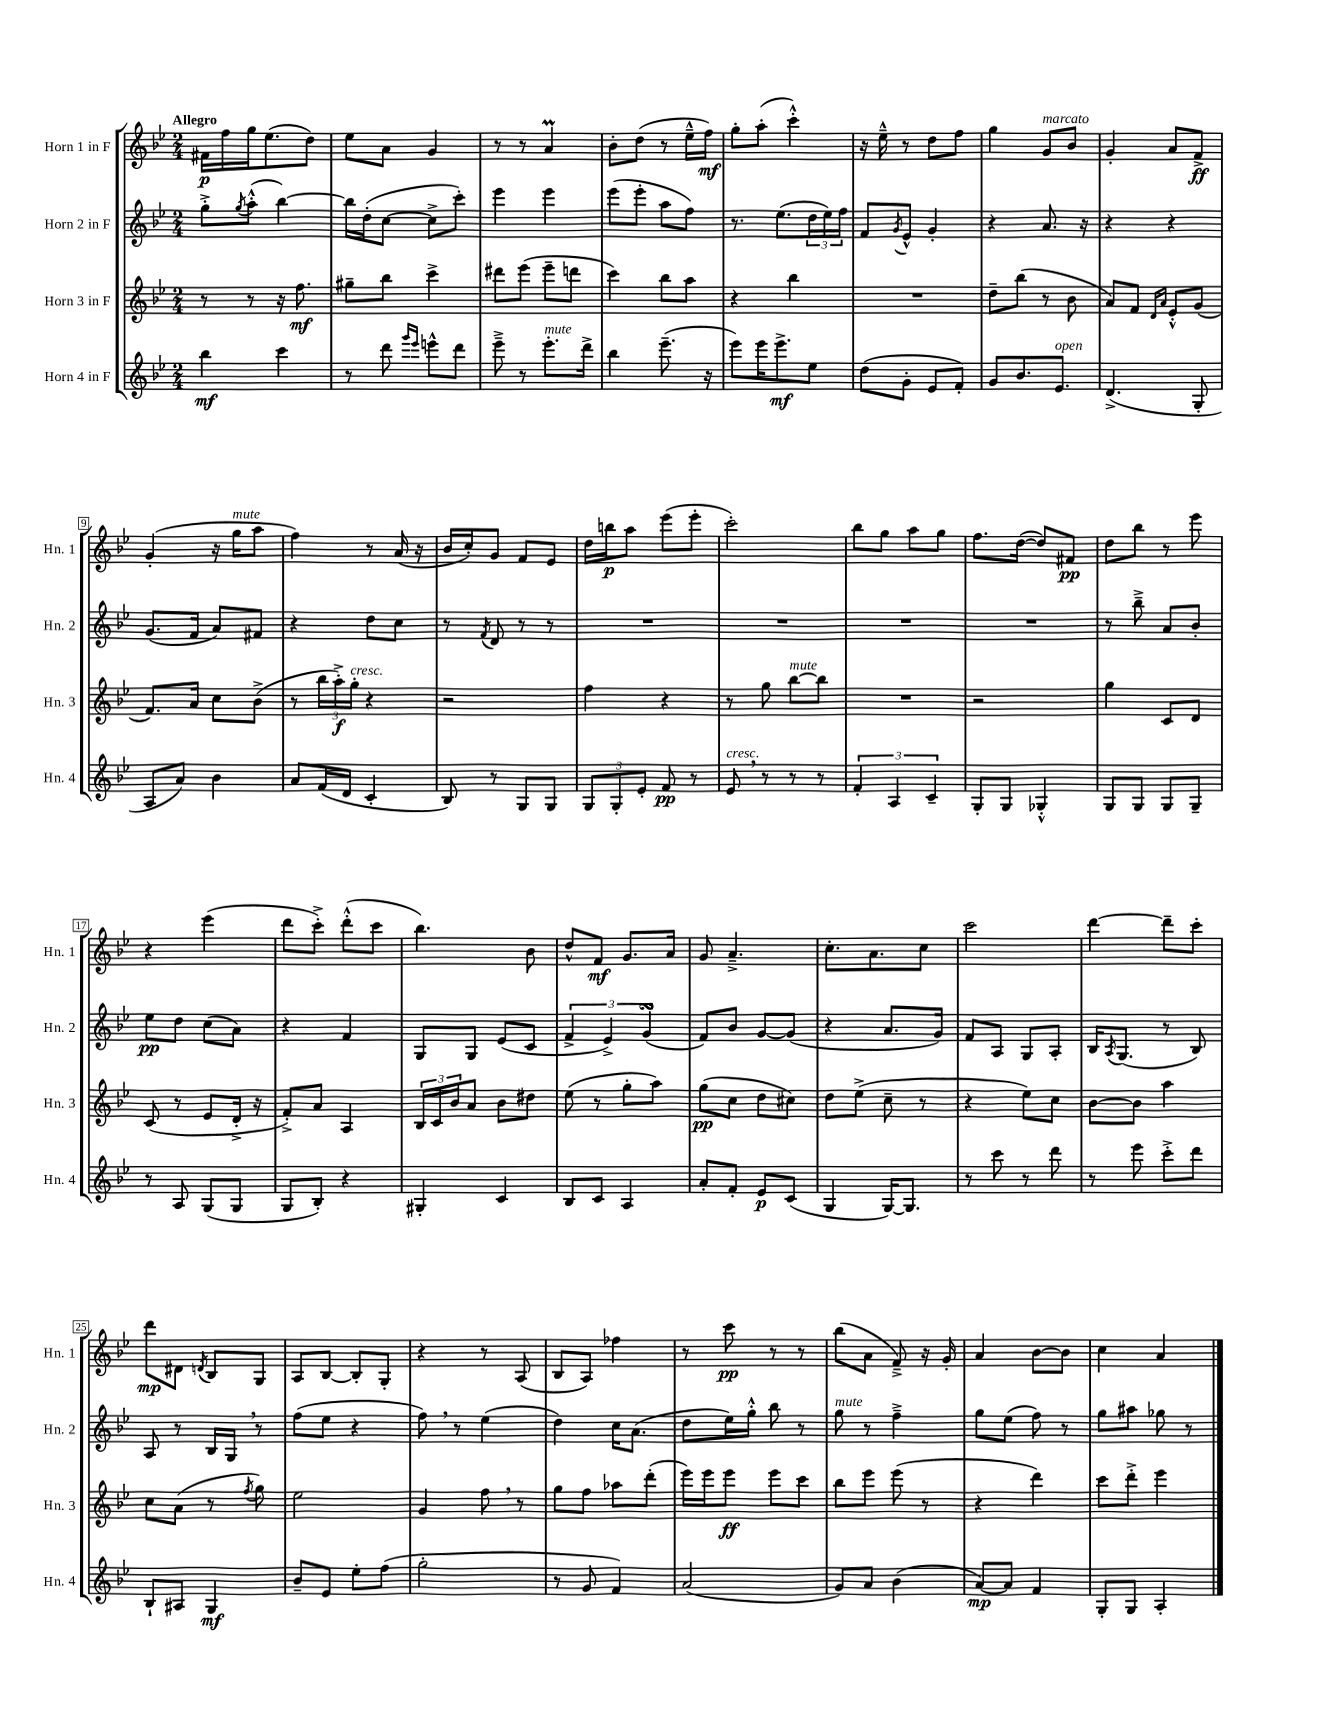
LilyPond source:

<<
\new StaffGroup <<
\new Staff = "s0" \with { instrumentName = "Horn 1 in F" shortInstrumentName = "Hn. 1" } {
    \clef treble \key bes \major \numericTimeSignature \time 2/4 \tempo "Allegro"
    fis'16\p f''16 g''16 ees''8.( d''8) |
    ees''8 a'8 g'4 |
    r8 r8 a'4\prall |
    bes'8-. d''8( r8 ees''16---^ f''16\mf) |
    g''8-. a''8-.( c'''4-.-^) |
    r16 ees''16---^ r8 d''8 f''8 |
    g''4 g'8^\markup { \italic "marcato" } bes'8 |
    g'4-. a'8 f'8->\ff |
    g'4-.( r16 g''16^\markup { \italic "mute" } a''8 |
    f''4) r8 a'16( r16 |
    bes'16 c''16-.) g'8 f'8 ees'8 |
    d''16 b''16\p a''8 ees'''8( ees'''8-. |
    c'''2-.) |
    bes''8 g''8 a''8 g''8 |
    f''8. d''16~( d''8) fis'8\pp |
    d''8 bes''8 r8 ees'''8 |
    r4 ees'''4( |
    d'''8 c'''8-.->) d'''8-.-^( c'''8 |
    bes''4.) bes'8 |
    d''8-^ f'8\mf g'8. a'16 |
    g'8 a'4.---> |
    c''8.-. a'8. c''8 |
    c'''2 |
    d'''4~ d'''8-- c'''8-. |
    d'''8\mp dis'8 \acciaccatura { d'8 } bes8 g8 |
    a8 bes8~ bes8-. g8-. |
    r4 r8 a8( |
    bes8 a8) fes''4 |
    r8 c'''8\pp r8 r8 |
    bes''8( a'8 f'8--->) r16 g'16-. |
    a'4 bes'8~ bes'8 |
    c''4 a'4 \bar "|." |
}
\new Staff = "s1" \with { instrumentName = "Horn 2 in F" shortInstrumentName = "Hn. 2" } {
    \clef treble \key bes \major \numericTimeSignature \time 2/4
    g''8-.-> \acciaccatura { g''8 } a''8-.-^( bes''4~) |
    bes''16 d''16-.( c''8~ c''8-> c'''8-.) |
    ees'''4 ees'''4 |
    ees'''8( ees'''8-. a''8 f''8) |
    r8. ees''8.( \tuplet 3/2 { d''16 ees''16) f''16 } |
    f'8 \acciaccatura { g'8 } ees'8-^ g'4-. |
    r4 a'8. r16 |
    r4 r4 |
    g'8.( f'16 a'8) fis'8 |
    r4 d''8 c''8 |
    r8 \acciaccatura { f'8 } d'8 r8 r8 |
    R2 |
    R2 |
    R2 |
    R2 |
    r8 bes''8---> a'8 bes'8-. |
    ees''8\pp d''8 c''8( a'8) |
    r4 f'4 |
    g8 g8 ees'8( c'8 |
    \tuplet 3/2 { f'4-> ees'4->) g'4\turn( } |
    f'8) bes'8 g'8~ g'8( |
    r4 a'8. g'16) |
    f'8 a8 g8 a8-. |
    bes16 \acciaccatura { a8 } g8.( r8 bes8) |
    a8 r8 bes16 g16 \breathe r8 |
    f''8( ees''8 r4 |
    f''8) \breathe r8 ees''4( |
    d''4) c''16 a'8.( |
    d''8 ees''16) g''16-.-^ bes''8 r8 |
    g''8^\markup { \italic "mute" } r8 f''4---> |
    g''8 ees''8( f''8) r8 |
    g''8 ais''8 ges''8 r8 \bar "|." |
}
\new Staff = "s2" \with { instrumentName = "Horn 3 in F" shortInstrumentName = "Hn. 3" } {
    \clef treble \key bes \major \numericTimeSignature \time 2/4
    r8 r8 r16 f''8.\mf |
    gis''8-- bes''8 c'''4-> |
    dis'''8 ees'''8( ees'''8-- d'''8 |
    c'''4) bes''8 a''8 |
    r4 bes''4 |
    R2 |
    d''8-- bes''8( r8 bes'8 |
    a'8) f'8 \grace { d'16 a'16 } ees'8-.-^ g'8( |
    f'8.) a'16 c''8 bes'8->( |
    r8 \tuplet 3/2 { bes''16 a''16-.->\f) g''16-.^\markup { \italic "cresc." } } r4 |
    r2 |
    f''4 r4 |
    r8 g''8 bes''8~^\markup { \italic "mute" } bes''8 |
    R2 |
    r2 |
    g''4 c'8 d'8 |
    c'8( r8 ees'8 d'16-.-> r16 |
    f'8-.->) a'8 a4 |
    \tuplet 3/2 { bes16 c'16 bes'16 } a'8 bes'8 dis''8 |
    ees''8( r8 g''8-. a''8) |
    g''8\pp( c''8 d''8 cis''8) |
    d''8 ees''8->( c''8-- r8 |
    r4 ees''8) c''8 |
    bes'8~ bes'8 a''4 |
    c''8 a'8( r8 \acciaccatura { f''8 } g''8) |
    ees''2 |
    g'4 f''8 \breathe r8 |
    g''8 f''8 aes''8 d'''8-.( |
    ees'''16) ees'''16 ees'''8\ff ees'''8 c'''8 |
    bes''8 ees'''8 ees'''8( r8 |
    r4 d'''4) |
    c'''8 d'''8-.-> ees'''4 \bar "|." |
}
\new Staff = "s3" \with { instrumentName = "Horn 4 in F" shortInstrumentName = "Hn. 4" } {
    \clef treble \key bes \major \numericTimeSignature \time 2/4
    bes''4\mf c'''4 |
    r8 d'''8 \grace { g'''16 ees'''16 } e'''8-^ d'''8 |
    ees'''8---> r8 ees'''8.-.^\markup { \italic "mute" } d'''16-> |
    bes''4 ees'''8.--( r16 |
    ees'''8) ees'''16 ees'''8.->\mf ees''8 |
    d''8( g'8-. ees'8 f'8-.) |
    g'8 bes'8. ees'8.^\markup { \italic "open" } |
    d'4.->( g8-. |
    a8 a'8) bes'4 |
    a'8 f'16( d'16 c'4-. |
    bes8) r8 g8 g8 |
    \tuplet 3/2 { g8 g8-. ees'8-. } f'8\pp r8 |
    ees'8^\markup { \italic "cresc." } \breathe r8 r8 r8 |
    \tuplet 3/2 { f'4-. a4 c'4-- } |
    g8-. g8 ges4-.-^ |
    g8 g8 g8 g8-- |
    r8 a8 g8( g8 |
    g8 bes8-.) r4 |
    gis4-. c'4 |
    bes8 c'8 a4 |
    a'8-. f'8-. ees'8\p c'8( |
    g4 g16~) g8. |
    r8 c'''8 r8 d'''8 |
    r8 ees'''8 c'''8-.-> d'''8 |
    bes8-! ais8 g4\mf |
    bes'8-- ees'8 ees''8-. f''8( |
    g''2-. |
    r8 g'8 f'4) |
    a'2( |
    g'8) a'8 bes'4( |
    a'8~\mp) a'8 f'4 |
    g8-. g8 a4-. \bar "|." |
}
>>
>>
\layout { \context { \Score \override BarNumber.stencil = #(make-stencil-boxer 0.1 0.3 ly:text-interface::print) } }
